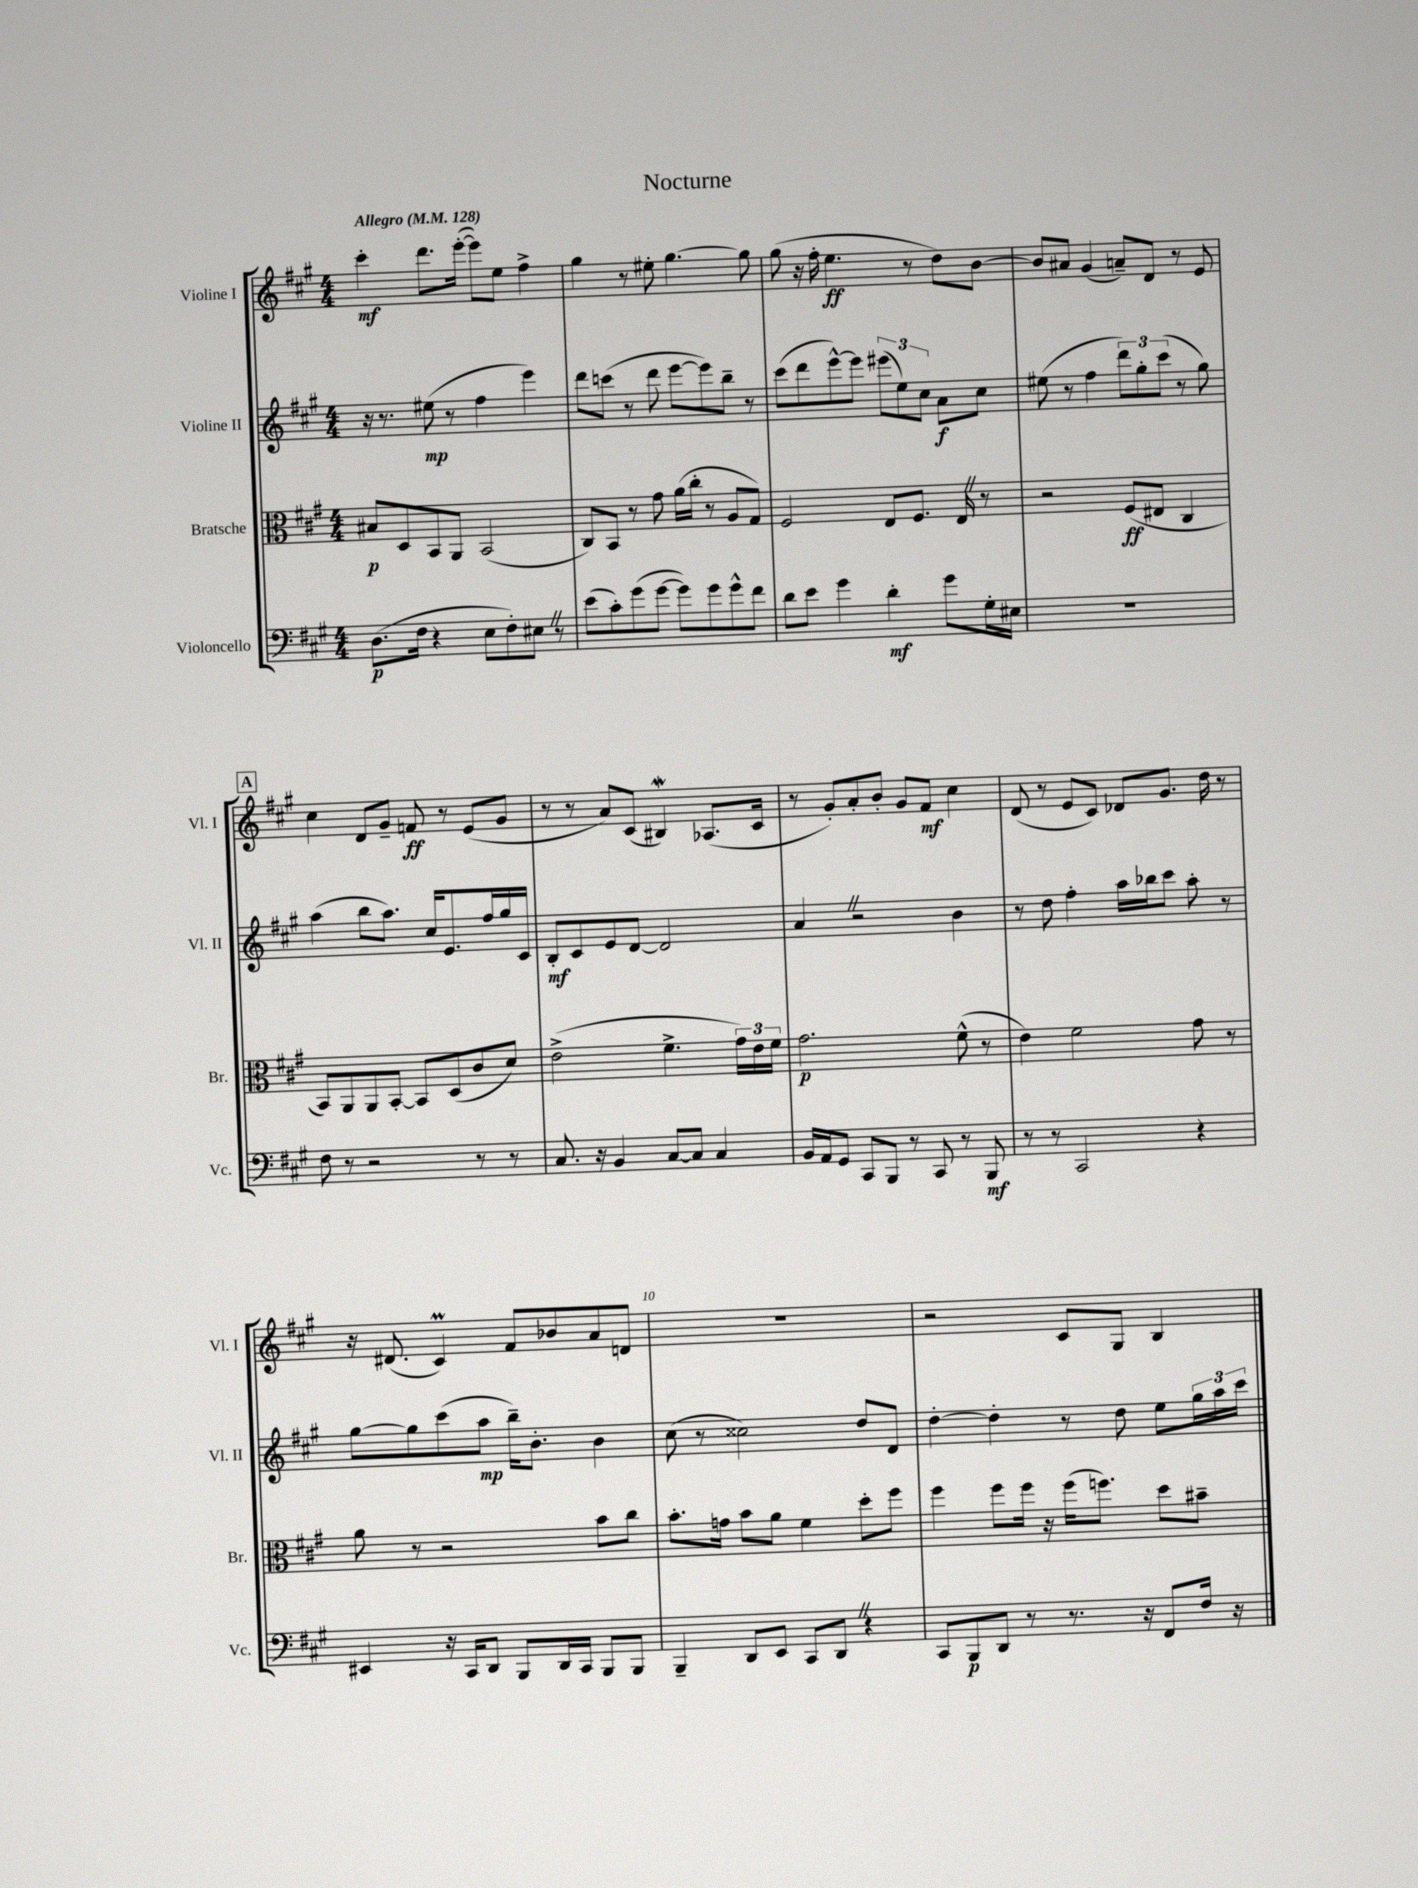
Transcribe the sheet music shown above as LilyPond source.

\header { title = "Nocturne" }
<<
\new StaffGroup <<
\new Staff = "s0" \with { instrumentName = "Violine I" shortInstrumentName = "Vl. I" } {
    \clef treble \key a \major \numericTimeSignature \time 4/4 \tempo "Allegro" 4 = 128
    cis'''4-.\mf d'''8. e'''16~-.( e'''8) e''8 fis''4-> |
    gis''4 r8 eis''8-. gis''4.~ gis''8 |
    gis''8( r16 fis''16-. e''4.\ff r8 d''8) b'8~ |
    b'8 ais'8 gis'4( a'8--) d'8 r8 e'8 |
    \mark \markup { \box "A" } cis''4 d'8 gis'8-- f'8\ff r8 e'8( gis'8 |
    r8 r8 a'8) cis'8( bis4\mordent) aes8.( cis'16 |
    r8 gis'8-.) a'8-. b'8-. gis'8 fis'8\mf cis''4 |
    d'8( r8 e'8 cis'8) des'8 gis'8. d''16 r8 |
    r16 dis'8.( cis'4\prall) fis'8 bes'8 a'8 d'8 |
    R1 |
    r2 cis'8 gis8 b4 \bar "|." |
}
\new Staff = "s1" \with { instrumentName = "Violine II" shortInstrumentName = "Vl. II" } {
    \clef treble \key a \major \numericTimeSignature \time 4/4
    r16 r8. eis''8\mp( r8 fis''4 e'''4) |
    d'''8 c'''8( r8 d'''8 e'''8~ e'''8) b''8-- r8 |
    cis'''8( d'''8 e'''8~-^) e'''8 \tuplet 3/2 { eis'''8( e''8) cis''8 } a'8\f cis''8 |
    eis''8( r8 fis''4 \tuplet 3/2 { d'''8) gis''8-. cis'''8( } r8 gis''8) |
    \mark \markup { \box "A" } a''4( b''8 a''8.) cis''16 e'8. fis''16 gis''16 cis'16 |
    b8-.\mf cis'8 e'8 d'8~ d'2 |
    a'4 \once \override BreathingSign.text = \markup { \musicglyph "scripts.caesura.straight" } \breathe r2 b'4 |
    r8 d''8 fis''4-. a''16 bes''16 cis'''8 a''8-. r8 |
    gis''8~ gis''8 cis'''8( a''8\mp b''16--) b'8.-. b'4 |
    cis''8( r8 cisis''2) d''8 d'8 |
    d''4~-. d''4-. r8 d''8 e''8 \tuplet 3/2 { gis''16 a''16 cis'''16 } \bar "|." |
}
\new Staff = "s2" \with { instrumentName = "Bratsche" shortInstrumentName = "Br." } {
    \clef alto \key a \major \numericTimeSignature \time 4/4
    bis8\p d8 b,8 a,8 b,2( |
    cis8) b,8 r8 gis'8 a'16( cis''16-. r8 a8 gis8) |
    fis2 e8 fis8. e16 \once \override BreathingSign.text = \markup { \musicglyph "scripts.caesura.straight" } \breathe r8 |
    r2 fis8\ff( eis8 cis4 |
    \mark \markup { \box "A" } b,8) a,8 a,8 b,8~-. b,8 d8( cis'8 d'8) |
    e'2->( fis'4.-> \tuplet 3/2 { gis'16) e'16 fis'16 } |
    gis'2.\p fis'8-^( r8 |
    e'4) fis'2 gis'8 r8 |
    a'8 r8 r2 b'8 cis''8 |
    b'8.-. g'16 b'8 a'8 fis'4 d''8-. fis''8 |
    fis''4 fis''8 fis''16 r16 fis''16( f''8.) d''8 bis'8-- \bar "|." |
}
\new Staff = "s3" \with { instrumentName = "Violoncello" shortInstrumentName = "Vc." } {
    \clef bass \key a \major \numericTimeSignature \time 4/4
    d8.\p( fis16 r4 e8 fis8-.) eis8 \once \override BreathingSign.text = \markup { \musicglyph "scripts.caesura.straight" } \breathe r8 |
    e'8( cis'8-.) gis'8( gis'8~ gis'8) gis'8 gis'8-^ fis'8 |
    d'8 e'8 gis'4 d'4-.\mf gis'8 gis16-. eis16 |
    R1 |
    \mark \markup { \box "A" } fis8 r8 r2 r8 r8 |
    cis8. r16 b,4 cis8~ cis8 cis4 |
    b,16 a,16 gis,8 cis,8 b,,8 r8 cis,8 r8 b,,8\mf |
    r8 r8 cis,2 r4 |
    eis,4 r16 cis,16 d,8 b,,8 d,16 cis,16 b,,8 b,,8 |
    b,,4-- d,8 e,8 cis,8 d,8 \once \override BreathingSign.text = \markup { \musicglyph "scripts.caesura.straight" } \breathe r4 |
    cis,8 b,,8\p d,8 r8 r8. r16 fis,8 fis16 r16 \bar "|." |
}
>>
>>
\layout { \context { \Score \override BarNumber.break-visibility = ##(#f #t #t) barNumberVisibility = #(every-nth-bar-number-visible 5) } }
